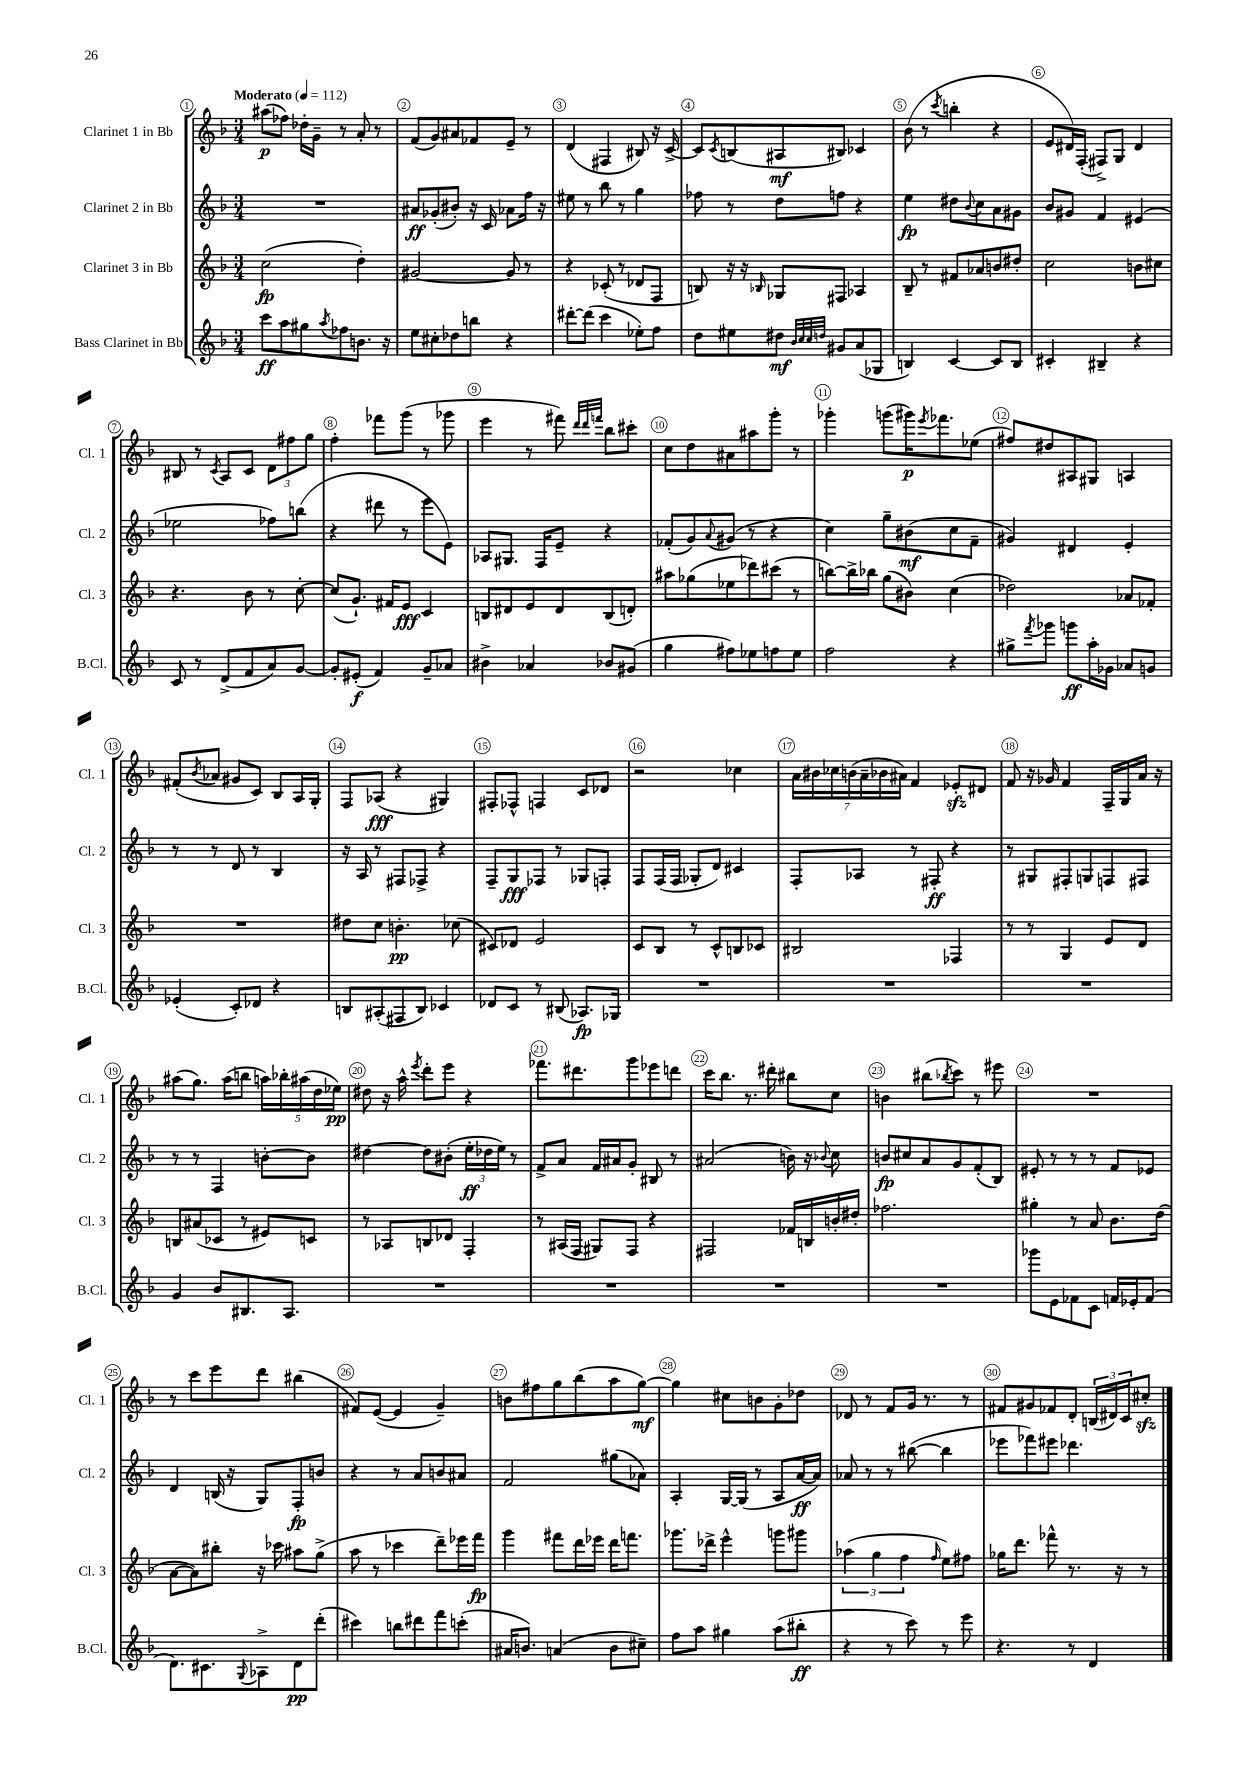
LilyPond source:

<<
\new StaffGroup <<
\new Staff = "s0" \with { instrumentName = "Clarinet 1 in Bb" shortInstrumentName = "Cl. 1" } {
    \clef treble \key f \major \numericTimeSignature \time 3/4 \tempo "Moderato" 4 = 112
    ais''8\p( fes''8) des''16-. g'16-- r8 a'8-. r8 |
    f'8( g'8) ais'8 fes'8 e'8-- r8 |
    d'4( fis4 bis8) r16 c'16~-> |
    c'8 \acciaccatura { c'8 } b8( ais8\mf bis8) ces'4 |
    bes'8( r8 \acciaccatura { c'''8 } b''4-. r4 |
    e'8 dis'16) f16-.( fis8->) g8 dis'4 |
    bis8 r8 \acciaccatura { c'8 } a8 c'8 \tuplet 3/2 { d'8 fis''8 g''8 } |
    f''4-. fes'''8 g'''8( r8 ges'''8 |
    e'''4 r8 fis'''8) \grace { d'''32 d'''32 f'''32 } bes''8 cis'''8-. |
    c''8 d''8 ais'8 ais''8 g'''8-. r8 |
    ges'''4-. g'''8( gis'''16\p) \acciaccatura { e'''8 } fes'''8. ees''8( |
    fis''8) dis''8 ais8 gis8 a4 |
    fis'8-.( \acciaccatura { bes'8 } aes'8 gis'8 c'8) bes8 a16 g16-. |
    f8 aes8\fff( r4 gis4) |
    fis8-. fes8-^ f4 c'8 des'8 |
    r2 ces''4 |
    \tuplet 7/4 { a'16 bis'16 ces''16 b'16( a'16-- bes'16 ais'16) } f'4 ees'8-.\sfz dis'8 |
    f'8 r16 ges'16 f'4 f16-- g16 a'16 r16 |
    ais''8( g''8.) ais''16( b''8 \tuplet 5/4 { a''16) bes''16-. ais''16( d''16 ees''16\pp) } |
    dis''8 r16 a''16-^ \acciaccatura { e'''8 } d'''8-. e'''8 r4 |
    fes'''8. dis'''8. g'''8 ees'''8 d'''8 |
    c'''16 bes''8. r8. dis'''16-. bis''8 c''8 |
    b'4 bis''8( \acciaccatura { bes''8 } c'''8) r8 eis'''8 |
    R2. |
    r8 c'''8 e'''8 d'''8 bis''4( |
    fis'8) e'8~( e'4 g'4--) |
    b'8 fis''8 g''8 bes''8( a''8 g''8~\mf) |
    g''4 cis''8 b'8 g'8-. des''8 |
    des'8 r8 f'8 g'16 r8. r8 |
    fis'8 gis'8 fes'8 d'8-. \tuplet 3/2 { b16( dis'16) c'16 } cis''8-.\sfz \bar "|." |
}
\new Staff = "s1" \with { instrumentName = "Clarinet 2 in Bb" shortInstrumentName = "Cl. 2" } {
    \clef treble \key f \major \numericTimeSignature \time 3/4
    R2. |
    ais'8\ff ges'8-.( bis'8-.) r16 c'16 aes'8 f''16 r16 |
    eis''8 r8 bes''8 r8 g''4 |
    fes''8 r8 d''8 f''8 r4 |
    e''4\fp dis''8 \appoggiatura { bes'8 } c''8 a'8 gis'8 |
    bes'8 gis'8 f'4 eis'4( |
    ees''2 fes''8) b''8( |
    r4 dis'''8 r8 e'''8 e'8) |
    aes8 gis8. f16 e'8-- r4 |
    fes'8-.( g'8) \appoggiatura { a'8 } gis'8( r8 r4 |
    c''4) g''8-- bis'8\mf( c''8 f'8-- |
    gis'4) dis'4 e'4-. |
    r8 r8 d'8 r8 bes4 |
    r16 a16 r8 fis8 fes8-> r4 |
    f8-- g8\fff fes8 r8 ges8 f8-. |
    f8 f16( f16 ges8-. d'8) cis'4 |
    f8-. aes8 r8 fis8-.\ff r4 |
    r8 gis8 fis8-. g8 f8 fis8 |
    r8 r8 f4 b'8~-. b'8 |
    dis''4~ dis''8 bis'8-.( \tuplet 3/2 { e''16-.\ff des''16 e''16) } r8 |
    f'8-> a'8 f'16 ais'16 g'8-. bis8 r8 |
    ais'2( b'16) r16 \appoggiatura { bes'8 } c''8 |
    b'8\fp cis''8 a'8 g'8 f'8-.( bes8) |
    eis'8-. r8 r8 r8 f'8 ees'8 |
    d'4 b16( r16 g8) f8-.\fp b'8 |
    r4 r8 a'8 b'8 ais'8 |
    f'2 gis''8( aes'8) |
    a4-. g16~ g16( r8 a8 a'16~\ff a'16) |
    aes'8 r8 r8 bis''8~( bis''4 |
    ees'''8 fes'''8) eis'''8 des'''4. \bar "|." |
}
\new Staff = "s2" \with { instrumentName = "Clarinet 3 in Bb" shortInstrumentName = "Cl. 3" } {
    \clef treble \key f \major \numericTimeSignature \time 3/4
    c''2\fp( d''4-.) |
    gis'2~ gis'8 r8 |
    r4 ces'8-.( r8 des'8 f8 |
    b8) r16 r16 \grace { bes16 } ges8 fis8 aes4 |
    bes8-- r8 fis'8 aes'8 b'8 dis''8-. |
    c''2 b'8 cis''8 |
    r4. bes'8 r8 c''8~-. |
    c''8( g'8.-!) fis'16 e'8\fff c'4 |
    b8 dis'8 e'8 dis'8 b8( d'8-.) |
    ais''8 ges''8( ees''8 des'''8) cis'''8( r8 |
    b''8~) b''16-> bes''16 g''8( bis'8) c''4( |
    des''2) aes'8 fes'8-. |
    R2. |
    dis''8 c''8 b'4.-.\pp ces''8( |
    cis'8) des'8 e'2 |
    c'8 bes8 r8 c'8-^ b8 ces'8 |
    bis2 fes4 |
    r8 r8 g4 e'8 d'8 |
    b8 ais'8( ces'8 r8 eis'8) c'8 |
    r8 aes8 b8 des'8 f4-. |
    r8 ais16( f16 gis8) f8 r4 |
    fis2 fes'16 b16 b'16-. dis''16-. |
    fes''2. |
    gis''4-. r8 a'8 bes'8. d''16( |
    a'8~ a'8) bis''8-. r16 ces'''16 ais''8 g''8->( |
    a''8 r8 ces'''4 d'''8--) ees'''16 f'''16\fp |
    g'''4 fis'''8 d'''16 ees'''16 d'''16 f'''8. |
    ges'''8. des'''16-> e'''4-^ g'''8 gis'''8 |
    \tuplet 3/2 { aes''4( g''4 f''4 } \grace { f''16 } e''8) fis''8 |
    ges''16 d'''8. fes'''8-^ r8. r16 r8 \bar "|." |
}
\new Staff = "s3" \with { instrumentName = "Bass Clarinet in Bb" shortInstrumentName = "B.Cl." } {
    \clef treble \key f \major \numericTimeSignature \time 3/4
    c'''8\ff a''8 gis''8 \acciaccatura { a''8 } fes''8 b'8. r16 |
    e''8 cis''8-. des''8 b''8 r4 |
    dis'''8~-. dis'''8( c'''4 ees''8-.) f''8 |
    d''8 eis''8 dis''8\mf \grace { bes'32 c''32 c''32 d''32 } gis'8 a'8( ges8 |
    b4) c'4~ c'8 b8 |
    cis'4-. bis4-- r4 |
    c'8 r8 d'8->( f'8 a'8) g'8~ |
    g'8-. eis'8-.\f( f'4) g'8-- aes'8 |
    bis'4-> aes'4 bes'8 gis'8( |
    g''4 fis''8) ees''8 f''8 ees''8 |
    f''2 r4 |
    gis''8-> \acciaccatura { f'''8 } ges'''8 g'''8\ff a''16-. ges'16 aes'8 g'8 |
    ees'4-.( c'8-.) des'8 r4 |
    b8 ais8-.( fis8 b8) ces'4 |
    des'8 c'8 r8 bis8( aes8.\fp) ges16 |
    R2. |
    R2. |
    R2. |
    g'4 bes'8 bis8. a8. |
    R2. |
    R2. |
    R2. |
    R2. |
    ges'''8 e'8 fes'8 c'8 f'16 ees'16-. f'8( |
    d'8.) cis'8. \appoggiatura { g8 } aes8-> d'8\pp d'''8-.( |
    cis'''4) b''8 dis'''8 f'''8 c'''8-.( |
    ais'16 b'8.) a'4( b'8 cis''8--) |
    f''8 a''8 gis''4 a''8( bis''8-.\ff |
    r4 r8 c'''8) r8 e'''8 |
    r4. r8 d'4 \bar "|." |
}
>>
>>
\layout { \context { \Score \override BarNumber.break-visibility = ##(#f #t #t) barNumberVisibility = #all-bar-numbers-visible \override BarNumber.stencil = #(make-stencil-circler 0.1 0.3 ly:text-interface::print) } }
